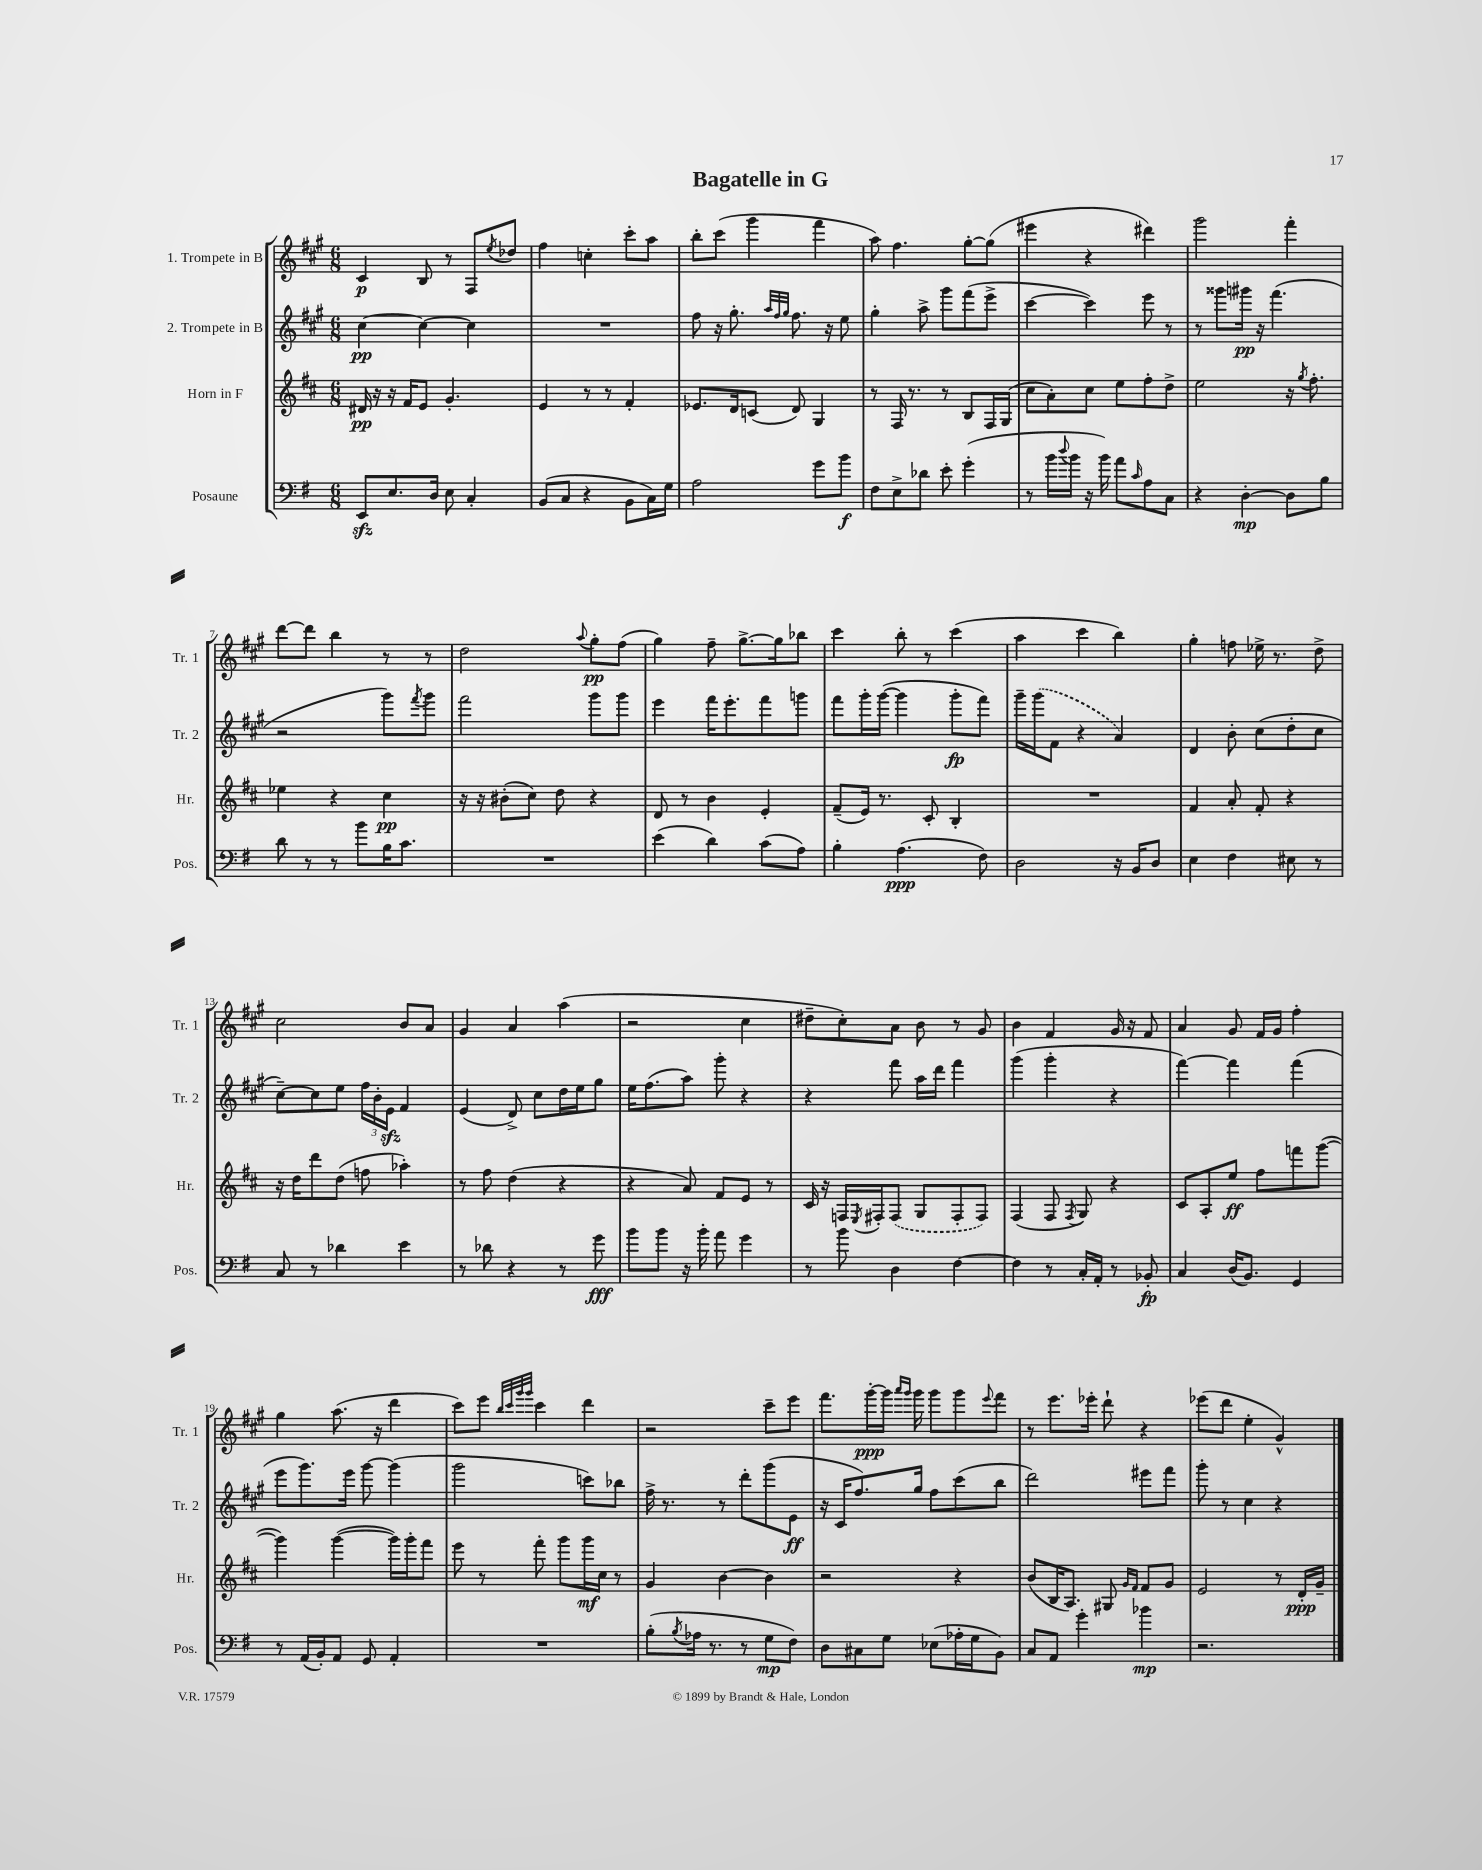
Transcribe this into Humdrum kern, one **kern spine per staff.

**kern	**kern	**kern	**kern
*staff4	*staff3	*staff2	*staff1
*clefF4	*clefG2	*clefG2	*clefG2
*k[f#]	*k[f#c#]	*k[f#c#g#]	*k[f#c#g#]
*M6/8	*M6/8	*M6/8	*M6/8
8EE	16d#	[4cc#	4c#
.	16r	.	.
8.E	16r	.	.
.	16f#	.	.
.	8e	4cc#_	8B
16D	.	.	.
8E	4.g'	.	8r
4C'	.	4cc#]	8F#
.	.	.	8qee
.	.	.	8dd-
=	=	=	=
(8BB	4e	2.r	4ff#
8C	.	.	.
4r	8r	.	4cc'
.	8r	.	.
8BB	4f#'	.	8ccc#'
16C)	.	.	8aa
16G	.	.	.
=	=	=	=
2A	8.e-	8ff#	8bb'
.	.	16r	(8ccc#
.	16d	8.gg#'	.
.	(8c	.	4ggg#
.	.	32qqaa	.
.	.	32qqff#	.
.	.	32qqgg#	.
.	8d)	8.ff#	.
8g	4G	.	4fff#
.	.	16r	.
8b	.	8ee	.
=	=	=	=
8F#	8r	4gg#'	8aa)
8E^	16F#	.	4.ff#
.	8.r	.	.
8d-	.	8aa^	.
8e'	8r	8ggg#	.
(4g'	8B	(8fff#	[8gg#'
.	16F#	8eee^	(8gg#]
.	(16G	.	.
=	=	=	=
8r	8cc#	[4ccc#	4eee#
16b	8a')	.	.
8qqdd	.	.	.
16b	.	.	.
16r	8cc#	4ccc#])	4r
16b)	.	.	.
8a	8ee	.	.
16qqc	.	.	.
8A	8ff#'	8eee	4ddd#)
8C	8dd^	8r	.
=	=	=	=
4r	2ee	8r	2ggg#
.	.	8ggg##	.
[4D'	.	16ggg#	.
.	.	16r	.
.	.	(4.fff#	.
8D]	16r	.	4fff#'
.	8qgg	.	.
.	8.ff#'	.	.
8B	.	.	.
=	=	=	=
8d	4ee-	2r	[8ddd
8r	.	.	8ddd]
8r	4r	.	4bb
8b	.	.	.
16B	4cc#	8ggg#)	8r
8.c	.	.	.
.	.	8qfff#	.
.	.	8ggg#	8r
=	=	=	=
2.r	16r	2fff#	2dd
.	16r	.	.
.	(8b#'	.	.
.	8cc#)	.	.
.	8dd	.	.
.	.	.	8qqaa
.	4r	8ggg#	8gg#'
.	.	8ggg#	(8ff#
=	=	=	=
(4e	8d	4eee	4gg#)
.	8r	.	.
4d)	4b	16fff#	8ff#~
.	.	8.eee'	.
.	.	.	[8.gg#^
(8c	4e'	8fff#	.
.	.	.	16gg#]
8A)	.	8ggg	8bb-
=	=	=	=
4B'	(8f#~	8fff#	4ccc#
.	16e)	16ggg#'	.
.	8.r	([16ggg#	.
(4.A	.	4ggg#]	8bb'
.	8c#'	.	8r
.	4B'	8ggg#'	(4ccc#
8F#)	.	8fff#)	.
=	=	=	=
2D	2.r	16ggg#~	4aa
.	.	(16ggg#	.
.	.	8f#	.
.	.	4r	4ccc#
16r	.	4a)	4bb)
16BB	.	.	.
8D	.	.	.
=	=	=	=
4E	4f#	4d	4gg#'
4F#	8a'	8b'	8ff
.	8f#'	(8cc#	16ee-^
.	.	.	8.r
8E#	4r	8dd'	.
8r	.	8cc#	8dd^
=	=	=	=
8C	16r	[8cc#~)	2cc#
.	16dd	.	.
8r	8ddd	8cc#]	.
4d-	(8dd	8ee	.
.	8ff	24ff#	.
.	.	24b'	.
.	.	24e	.
4e	4aa-')	4f#	8b
.	.	.	8a
=	=	=	=
8r	8r	(4e	4g#
8d-	8ff#	.	.
4r	(4dd	8d^)	4a
.	.	8cc#	.
8r	4r	16dd	(4aa
.	.	16ee	.
8g	.	8gg#	.
=	=	=	=
8b	4r	16ee	2r
.	.	(8.ff#	.
8b	.	.	.
16r	8a)	8aa)	.
16b'	.	.	.
8a	8f#	8ggg#'	.
4g	8e	4r	4cc#
.	8r	.	.
=	=	=	=
8r	16c#	4r	8dd#~
.	16r	.	.
8b	16F	.	8cc#')
.	8qE	.	.
.	16F#'	.	.
4D	(8F#	8fff#	8a
.	8G	16aa	8b
.	.	16ddd	.
[4F#	8F#'	4fff#	8r
.	8F#)	.	8g#
=	=	=	=
4F#]	(4F#	(4ggg#	4b
8r	8F#	4ggg#'	4f#
.	8qF#	.	.
16C'	8G)	.	.
16AA'	.	.	.
8r	4r	4r	16g#
.	.	.	16r
8BB-'	.	.	8f#
=	=	=	=
4C	8c#	[4fff#)	4a
.	8A'	.	.
(16D	8ee	4fff#]	8g#
8.BB)	.	.	.
.	8ff#	.	16f#
.	.	.	16g#
4GG	8fff	(4fff#	4ff#'
.	([8ggg	.	.
=	=	=	=
8r	4ggg])	8eee	4gg#
(16AA	.	8.ggg#)	.
16BB')	.	.	.
8AA	([4ggg	.	(8.aa
.	.	16eee	.
8GG	.	[8ggg#	.
.	.	.	16r
4AA'	16ggg])	(4ggg#]	4ddd
.	16ggg'	.	.
.	8fff#	.	.
=	=	=	=
2.r	8eee	2ggg#	8ccc#)
.	8r	.	8eee
.	.	.	32qqbb
.	.	.	32qqccc#
.	.	.	32qqggg#
.	.	.	32qqggg#
.	8fff#'	.	4ccc#
.	8ggg	.	.
.	16ggg	8ccc)	4ddd
.	16cc#	.	.
.	8r	8bb-	.
=	=	=	=
(8B'	4g	16ff#^	2r
.	.	8.r	.
8qB	.	.	.
16A-	.	.	.
8.r	.	.	.
.	[4b	8r	.
8r	.	8ddd'	.
8G	4b]	(8ggg#	8ccc#~
8F#)	.	8e	8eee
=	=	=	=
8D	2r	16r	8.fff#
.	.	16c#	.
8C#	.	8.ff#)	.
.	.	.	[16ggg#'
8G	.	.	16ggg#]
.	.	.	16qqaaa
.	.	.	16qqggg#
.	.	16gg#	16ggg#
(8E-	.	8ff#	8ggg#
16A-'	4r	(8ccc#	8ggg#
16G	.	.	.
.	.	.	8qqeee
8BB)	.	8bb	8fff#
=	=	=	=
8C	(8b	2ddd)	8r
8AA	16B	.	8.eee
.	8.A)	.	.
4g'	.	.	.
.	.	.	16eee-'
.	8G#	.	8ddd`
.	16qqg	.	.
.	16qqf#	.	.
4b-	8f#	8eee#	4r
.	8g	8fff#	.
=	=	=	=
2.r	2e	8ggg#'	(8eee-
.	.	8r	8ddd
.	.	4cc#	4ee'
.	8r	4r	4g#^^)
.	16d'	.	.
.	16g~	.	.
==	==	==	==
*-	*-	*-	*-
